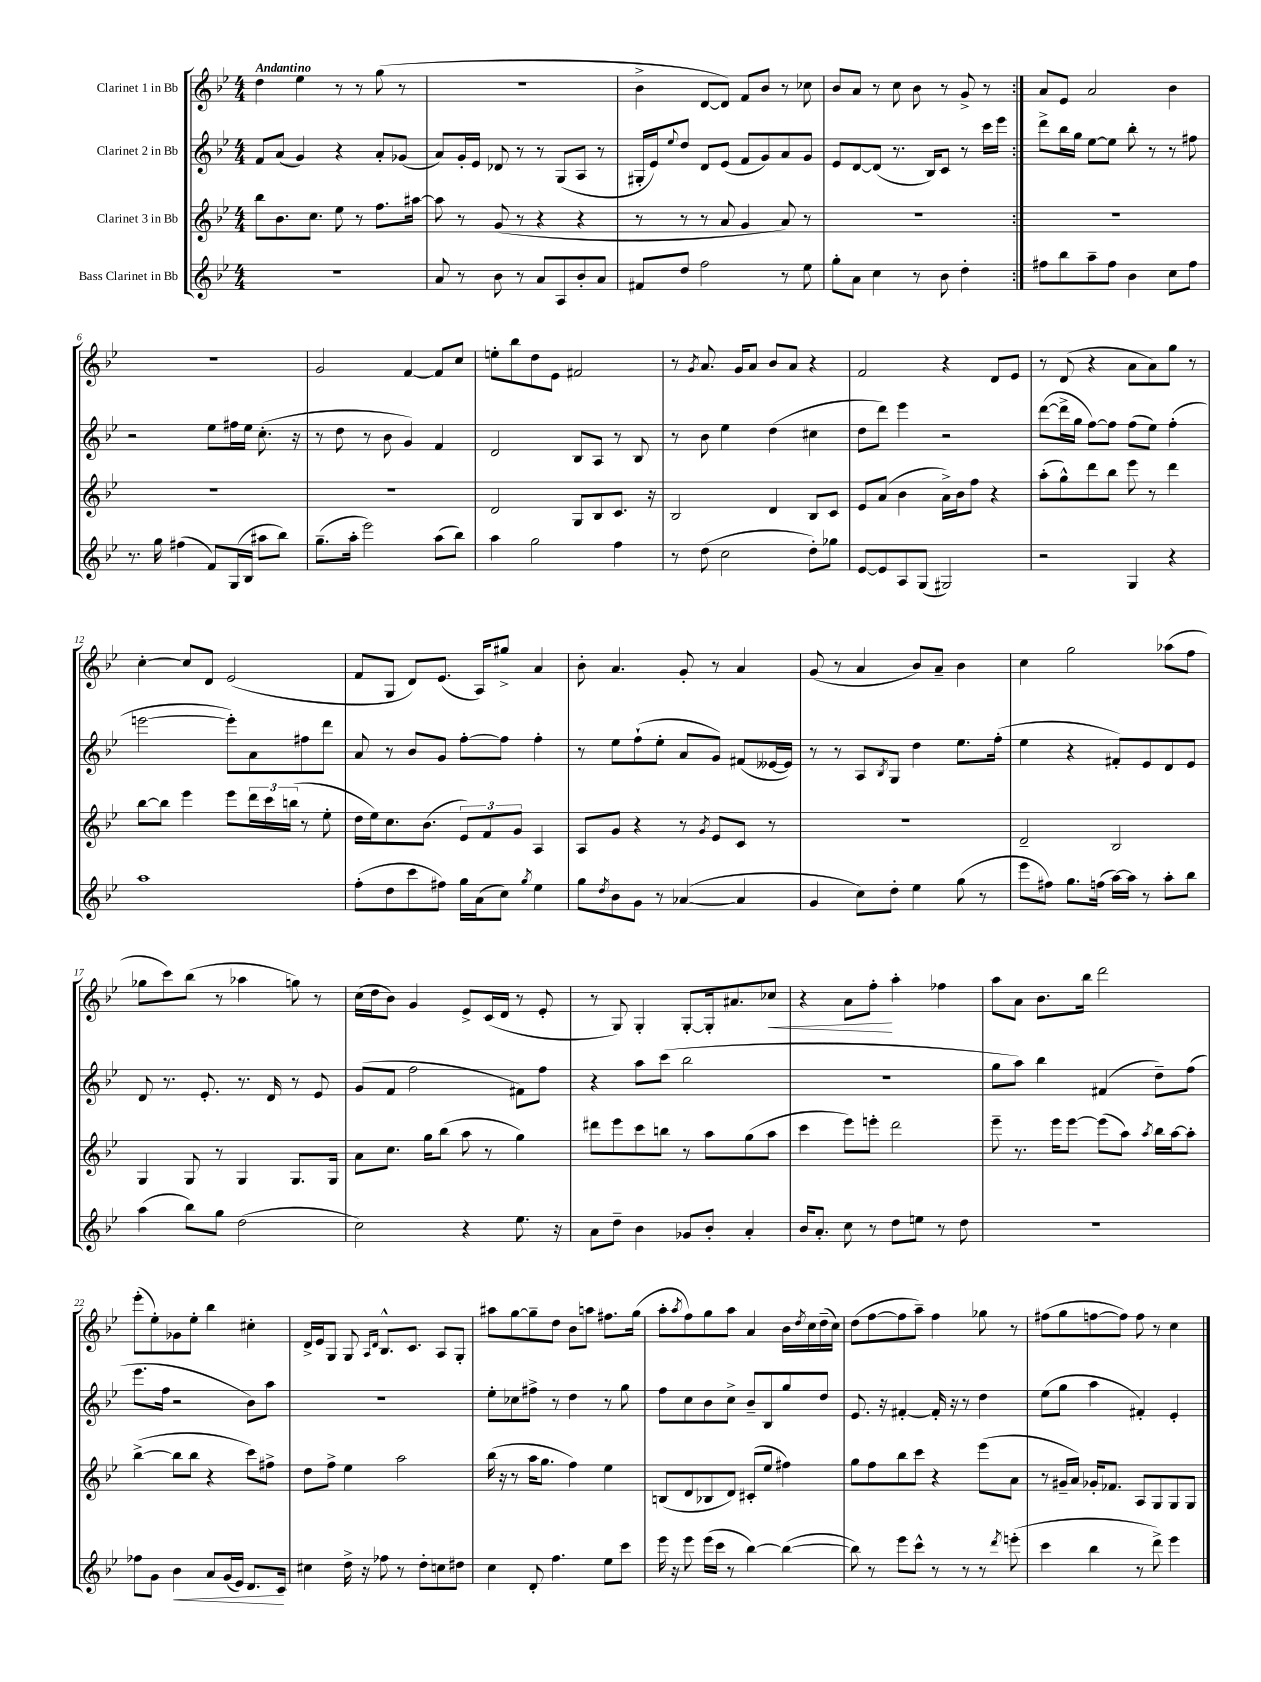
<<
\new StaffGroup <<
\new Staff = "s0" \with { instrumentName = "Clarinet 1 in Bb" } {
    \clef treble \key bes \major \numericTimeSignature \time 4/4 \tempo "Andantino"
    \repeat volta 2 { d''4 ees''4 r8 r8 g''8( r8 |
    R1 |
    bes'4-> d'8~ d'8) f'8 bes'8 r8 ces''8 |
    bes'8 a'8 r8 c''8 bes'8 r8 g'8-> r8 | }
    a'8 ees'8 a'2 bes'4 |
    R1 |
    g'2 f'4~ f'8 c''8 |
    e''8-. bes''8 d''8 ees'8 fis'2 |
    r8 \acciaccatura { g'8 } a'8. g'16 a'8 bes'8 a'8 r4 |
    f'2 r4 d'8 ees'8 |
    r8 d'8( r4 a'8 a'8) g''8 r8 |
    c''4~-. c''8 d'8 ees'2( |
    f'8 g8 d'8) ees'8.( a16) gis''8-> a'4 |
    bes'8-. a'4. g'8-. r8 a'4 |
    g'8( r8 a'4 bes'8) a'8-- bes'4 |
    c''4 g''2 aes''8( f''8 |
    ges''8 c'''8) bes''8( r8 aes''4 g''8) r8 |
    c''16( d''16 bes'8) g'4 ees'8-> c'16( d'16 r8 ees'8-. |
    r8 g8) g4-. g8~-. g16-. ais'8. ces''8\< |
    r4 a'8 f''8-.\! a''4-. fes''4 |
    a''8 a'8 bes'8. bes''16 d'''2 |
    ees'''8-.( ees''8-.) ges'8 ees''8-. bes''4 cis''4-. |
    d'16-> ees'16 g8 g8 \grace { a16 d'16 } bes8.-^ c'8. a8 g8-. |
    ais''8 g''8~ g''8-- d''8 bes'8 a''8 fis''8. g''16( |
    a''8-. \acciaccatura { a''8 } f''8) g''8 a''8 a'4 bes'16 \acciaccatura { d''8 } c''16 d''16--( c''16) |
    d''8( f''8~ f''8 a''8--) f''4 ges''8 r8 |
    fis''8( g''8 f''8~ f''8) f''8 r8 c''4 \bar "|." |
}
\new Staff = "s1" \with { instrumentName = "Clarinet 2 in Bb" } {
    \clef treble \key bes \major \numericTimeSignature \time 4/4
    \repeat volta 2 { f'8 a'8( g'4) r4 a'8-. ges'8( |
    a'8) g'16-. ees'16 des'8 r8 r8 g8( a8 r8 |
    gis16-. ees'16) \appoggiatura { ees''8 } d''8 d'8 ees'8( f'8 g'8) a'8 g'8 |
    ees'8 d'8~ d'8( r8. bes16) c'8 r8 c'''16 ees'''16 | }
    d'''8-> bes''16 g''16 ees''8~ ees''8 bes''8-. r8 r8 fis''8 |
    r2 ees''8 fis''16 ees''16 c''8.-.( r16 |
    r8 d''8 r8 bes'8 g'4) f'4 |
    d'2 bes8 a8 r8 bes8 |
    r8 bes'8 ees''4 d''4( cis''4 |
    d''8 d'''8) ees'''4 r2 |
    d'''8~( d'''16-> g''16 f''8~) f''8 f''8( ees''8) f''4-.( |
    e'''2~ e'''8-.) a'8 fis''8 d'''8 |
    a'8 r8 bes'8 g'8 f''8~-. f''8 f''4-. |
    r8 ees''8 f''8-!( ees''8-. a'8 g'8) fis'8( eeses'16~ eeses'16) |
    r8 r8 a8 \acciaccatura { bes8 } g8 d''4 ees''8. f''16-.( |
    ees''4 r4 fis'8-.) ees'8 d'8 ees'8 |
    d'8 r8. ees'8.-. r8. d'16 r8 ees'8 |
    g'8( f'8 f''2 fis'8) f''8 |
    r4 a''8 c'''8( bes''2 |
    R1 |
    g''8 a''8) bes''4 fis'4( d''8--) f''8( |
    ees'''8. f''16 r2 bes'8) a''8 |
    R1 |
    ees''8-. ces''8 fis''8-> r8 d''4 r8 g''8 |
    f''8 c''8 bes'8 c''8-> bes'8-- bes8 g''8 d''8 |
    ees'8. r16 fis'4~-. fis'16-. r16 r8 d''4 |
    ees''8( g''8 a''4 fis'4-.) ees'4-. \bar "|." |
}
\new Staff = "s2" \with { instrumentName = "Clarinet 3 in Bb" } {
    \clef treble \key bes \major \numericTimeSignature \time 4/4
    \repeat volta 2 { bes''8 bes'8. c''8. ees''8 r8 f''8. ais''16~ |
    ais''8 r8 g'8( r8 r4 r4 |
    r8 r8 r8 a'8 g'4 a'8) r8 |
    R1 | }
    R1 |
    R1 |
    R1 |
    d'2 g8 bes8 c'8. r16 |
    bes2 d'4 bes8 c'8 |
    ees'8 a'8( bes'4 a'16->) bes'16 f''8 r4 |
    a''8-.( g''8-^) d'''8 bes''8 ees'''8 r8 d'''4 |
    bes''8~ bes''8 ees'''4 ees'''8 \tuplet 3/2 { d'''16 c'''16 b''16( } r8 ees''8-. |
    d''16 ees''16) c''8. bes'8.( \tuplet 3/2 { ees'8) f'8 g'8 } a4 |
    a8 g'8 r4 r8 \acciaccatura { g'8 } ees'8 c'8 r8 |
    R1 |
    d'2-- bes2 |
    g4 g8 r8 g4 g8. g16 |
    a'8 c''8. g''16 bes''8( a''8 r8 g''4) |
    dis'''8 ees'''8 c'''8 b''8 r8 a''8 g''8( a''8 |
    c'''4 ees'''8) e'''8-. d'''2 |
    ees'''8-- r8. ees'''16 ees'''8~ ees'''8( a''8) \acciaccatura { a''8 } bes''16 a''16~ a''8-. |
    bes''4~->( bes''8 bes''8 r4 c'''8) fis''8-> |
    d''8 f''8-> ees''4 a''2 |
    bes''16( r16 r8 a''16 g''8. f''4) ees''4 |
    b8( d'8 bes8 d'8) cis'8-.( ees''8 fis''4) |
    g''8 f''8 bes''8 c'''8 r4 ees'''8( a'8 |
    r8 gis'16-- a'16) ges'16-. fes'8. a8 g8 g8 g8 \bar "|." |
}
\new Staff = "s3" \with { instrumentName = "Bass Clarinet in Bb" } {
    \clef treble \key bes \major \numericTimeSignature \time 4/4
    \repeat volta 2 { R1 |
    a'8 r8 bes'8 r8 a'8 a8 bes'8-. a'8 |
    fis'8 d''8 f''2 r8 ees''8 |
    g''8-. a'8 c''4 r8 bes'8 d''4-. | }
    fis''8 bes''8 a''8-- fis''8 bes'4 c''8 fis''8 |
    r8. g''16 fis''4( f'8) g16( bes16 ais''8 bes''8) |
    g''8.--( a''16-. ees'''2) a''8( bes''8) |
    a''4 g''2 f''4 |
    r8 d''8( c''2 d''8-.) ges''8 |
    ees'8~ ees'8 a8 g8( gis2) |
    r2 g4 r4 |
    a''1 |
    f''8-.( d''8 c'''8 fis''8) g''16 a'16( c''8) \acciaccatura { g''8 } ees''4 |
    g''8 \acciaccatura { d''8 } bes'8 g'8 r8 aes'4~( aes'4 |
    g'4 c''8) d''8-. ees''4 g''8( r8 |
    ees'''8 fis''8) g''8. f''16( a''16~) a''16 r8 a''8-. bes''8 |
    a''4( bes''8) g''8 d''2( |
    c''2) r4 ees''8. r16 |
    a'8 d''8-- bes'4 ges'8 bes'8-. a'4-. |
    bes'16 a'8.-. c''8 r8 d''8 e''8 r8 d''8 |
    r1 |
    fes''8 g'8 bes'4\< a'8 g'16( ees'16) d'8. c'16\! |
    cis''4 d''16-> r16 fes''8 r8 d''8-. c''8 dis''8 |
    c''4 d'8-. f''4. ees''8 c'''8 |
    ees'''16 r16 ees'''8 ees'''16( c'''16 r8 bes''4~) bes''4~( |
    bes''8) r8 ees'''8 c'''8-^ r8 r8 r8 \acciaccatura { d'''8 } e'''8-.( |
    c'''4 bes''4 r8 d'''8->) ees'''4 \bar "|." |
}
>>
>>
